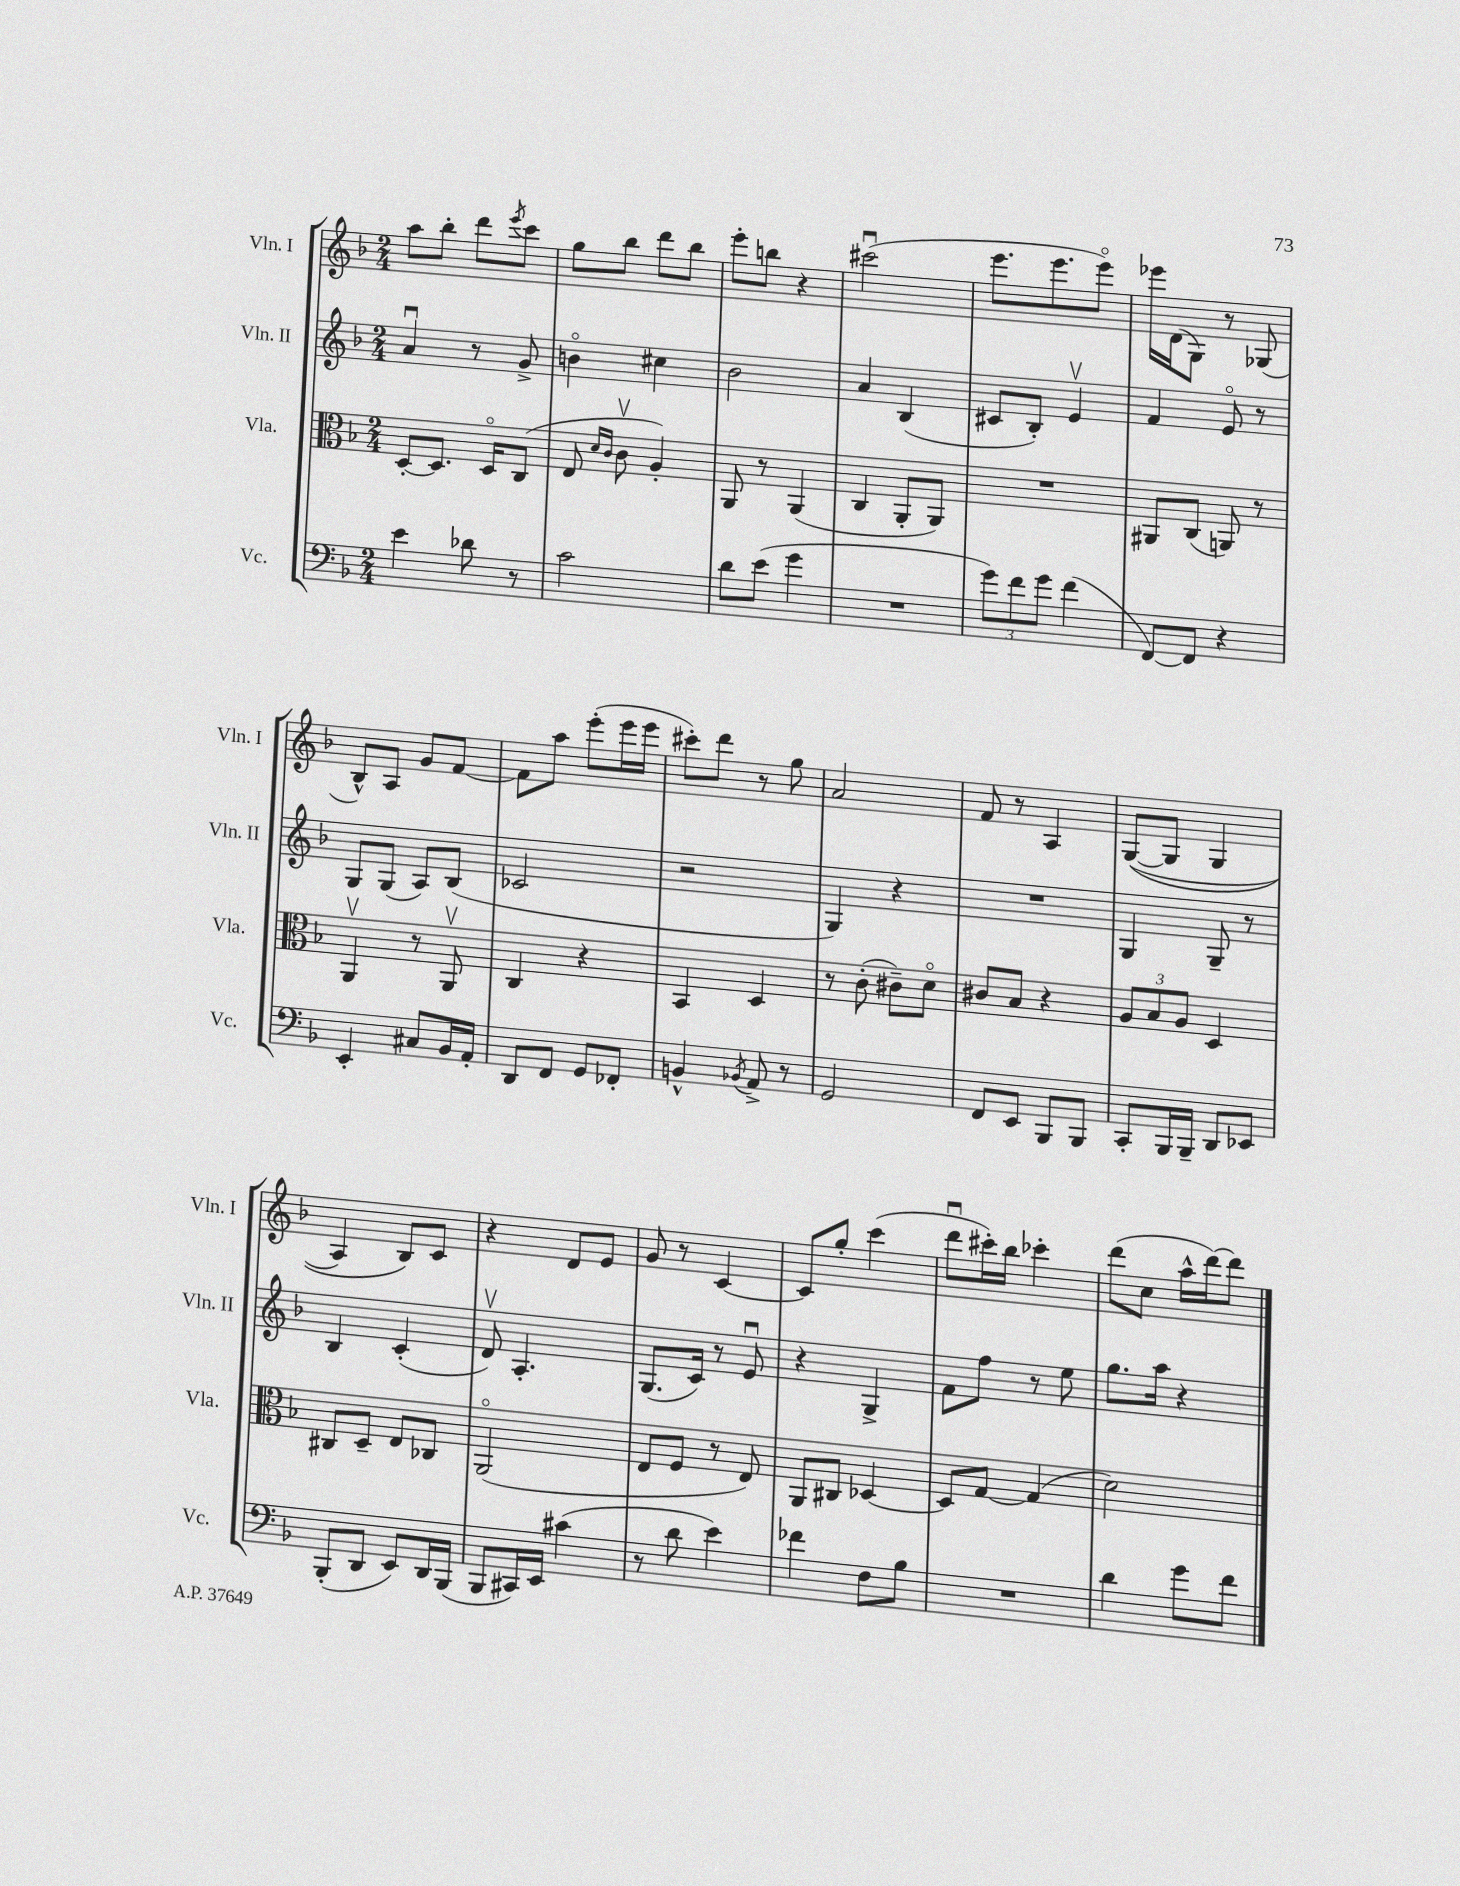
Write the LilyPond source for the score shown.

<<
\new StaffGroup <<
\new Staff = "s0" \with { instrumentName = "Vln. I" shortInstrumentName = "Vln. I" } {
    \clef treble \key f \major \numericTimeSignature \time 2/4
    a''8 bes''8-. d'''8 \acciaccatura { e'''8 } c'''8 |
    g''8 bes''8 d'''8 bes''8 |
    e'''8-. b''8 r4 |
    cis'''2\downbow( |
    e'''8. e'''8. e'''8\flageolet) |
    ees'''16 d'16( g8) r8 ges8( |
    bes8-^) a8 g'8 f'8~ |
    f'8 a''8 e'''8-.( e'''16 e'''16 |
    cis'''8-.) d'''8 r8 g''8 |
    a'2 |
    f'8 r8 a4 |
    g8~(\( g8 g4 |
    a4) bes8\) c'8 |
    r4 d'8 e'8 |
    g'8 r8 c'4~ |
    c'8 g''8-. c'''4( |
    d'''8\downbow cis'''16-.) bes''16 ces'''4-. |
    d'''8( c''8 a''16-^ d'''16~) d'''8 \bar "|." |
}
\new Staff = "s1" \with { instrumentName = "Vln. II" shortInstrumentName = "Vln. II" } {
    \clef treble \key f \major \numericTimeSignature \time 2/4
    a'4\downbow r8 g'8-> |
    b'4\flageolet cis''4 |
    bes'2 |
    a'4 bes4( |
    cis'8 bes8-.) e'4\upbow |
    f'4 e'8\flageolet r8 |
    g8 g8( a8) bes8( |
    ces'2 |
    r2 |
    g4) r4 |
    R2 |
    g4 g8-- r8 |
    bes4 c'4-.( |
    d'8\upbow) a4.-. |
    g8.( c'16) r8 e'8\downbow |
    r4 g4-> |
    f'8 f''8 r8 e''8 |
    g''8. a''16 r4 \bar "|." |
}
\new Staff = "s2" \with { instrumentName = "Vla." shortInstrumentName = "Vla." } {
    \clef alto \key f \major \numericTimeSignature \time 2/4
    d8~-. d8. d16\flageolet c8( |
    e8 \grace { d'16 c'16 } c'8\upbow a4-.) |
    a,8 r8 a,4( |
    c4 a,8-. a,8) |
    R2 |
    ais,8 c8( a,8) r8 |
    a,4\upbow r8 a,8\upbow |
    c4 r4 |
    bes,4 d4 |
    r8 c'8-.( cis'8--) d'8\flageolet |
    cis'8 bes8 r4 |
    \tuplet 3/2 { a8 bes8 a8 } d4 |
    cis8 d8-- e8 ces8 |
    a,2\flageolet( |
    e8 f8 r8 e8) |
    a,8 cis8 des4~ |
    des8 g8~ g4( |
    d'2) \bar "|." |
}
\new Staff = "s3" \with { instrumentName = "Vc." shortInstrumentName = "Vc." } {
    \clef bass \key f \major \numericTimeSignature \time 2/4
    e'4 des'8 r8 |
    c'2 |
    d'8 e'8( g'4 |
    R2 |
    \tuplet 3/2 { g'8) f'8 g'8 } f'4( |
    f,8~) f,8 r4 |
    e,4-. cis8 bes,16 a,16-. |
    d,8 f,8 g,8 fes,8-. |
    b,4-^ \acciaccatura { bes,8 } a,8-> r8 |
    g,2 |
    f,8 e,8 bes,,8 bes,,8 |
    c,8-. bes,,16 bes,,16-- d,8 ees,8 |
    bes,,8-.( d,8 e,8) d,16 bes,,16( |
    bes,,8 cis,16) e,16 cis'4( |
    r8 d'8 e'4) |
    fes'4 f8 bes8 |
    R2 |
    d'4 g'8 f'8 \bar "|." |
}
>>
>>
\layout { \context { \Score \remove "Bar_number_engraver" } }
